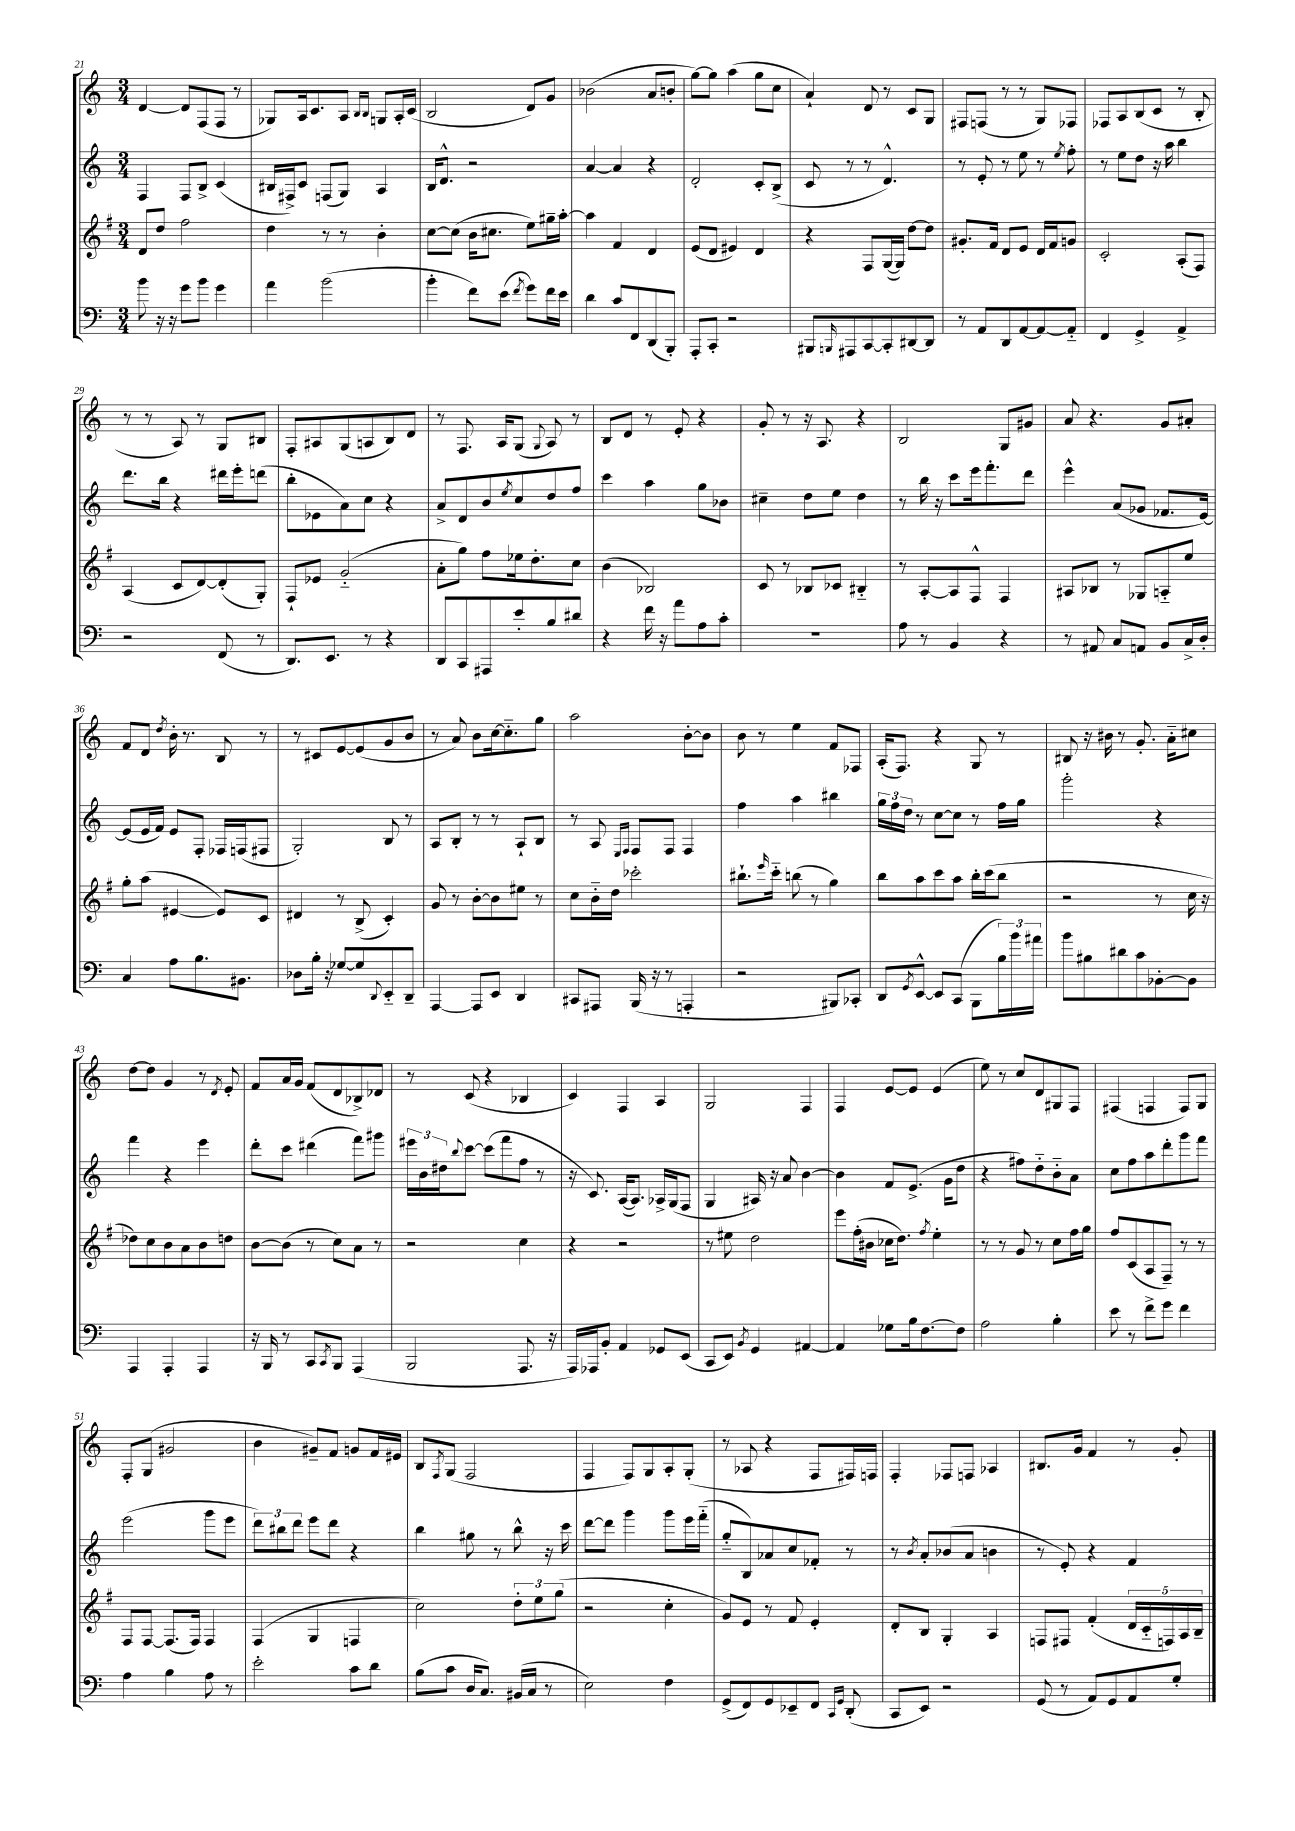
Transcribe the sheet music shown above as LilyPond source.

<<
\new StaffGroup <<
\new Staff = "s0" {
    \clef treble \key c \major \numericTimeSignature \time 3/4
    d'4~ d'8 f8( f8 r8 |
    ges8) a16 c'8. a8 \grace { b16 b16 } g8 a16-. c'16( |
    b2 d'8) g'8 |
    bes'2( a'8 b'8-. |
    g''8~) g''8 a''4( g''8 c''8 |
    a'4-!) d'8 r8 c'8 g8 |
    fis8 f8( r8 r8 g8) fes8 |
    fes8 a8 b8( c'8 r8 b8-. |
    r8 r8 a8) r8 g8 bis8 |
    f8-. ais8 g8( a8 b8) d'8 |
    r8 f8. a16 g8( \appoggiatura { g8 } a8) r8 |
    b8 d'8 r8 e'8-. r4 |
    g'8-. r8 r16 a8. r4 |
    b2 g8 gis'8 |
    a'8 r4. g'8 ais'8-. |
    f'8 d'8 \acciaccatura { d''8 } b'16-. r8. b8 r8 |
    r8 cis'8 e'8~ e'8( g'8 b'8 |
    r8 a'8) b'8 c''16~ c''8.-_ g''8 |
    a''2 b'8~-. b'8 |
    b'8 r8 e''4 f'8 fes8 |
    a16-.( f8.) r4 g8 r8 |
    bis8 r16 bis'16 r8 g'8.-. a'16-_ cis''8 |
    d''8~ d''8 g'4 r8 \acciaccatura { d'8 } e'8-. |
    f'8 a'16 g'16 f'8( d'8 bes8->) des'8 |
    r8 c'8( r4 bes4 |
    c'4) f4 a4 |
    g2 f4 |
    f4 e'8~ e'8 e'4( |
    e''8) r8 c''8 d'8 gis8 f8 |
    fis4( f4 f8) g8 |
    f8-. g8( gis'2 |
    b'4 gis'8--) f'8 g'8 f'16 eis'16 |
    b8 \acciaccatura { f8 } g8( f2 |
    f4 f8) g8 a8-. g8-.( |
    r8 aes8 r4 f8 fis16) f16 |
    f4-. fes8 f8 aes4 |
    bis8. g'16 f'4 r8 g'8-. \bar "|." |
}
\new Staff = "s1" {
    \clef treble \key c \major \numericTimeSignature \time 3/4
    f4 f8 b8-> c'4( |
    bis16 fis16->) c'8 f8( g8) a4 |
    b16 d'8.-^ r2 |
    a'4~ a'4 r4 |
    d'2-. c'8-. b8->( |
    c'8 r8 r8 d'4.-^) |
    r8 e'8-. r8 e''8 r8 \acciaccatura { e''8 } f''8-. |
    r8 e''8 d''8 r16 a''16 b''4 |
    d'''8. b''16 r4 dis'''16 e'''16-. d'''8( |
    b''8-. ees'8 a'8) c''8 r4 |
    a'8-> d'8 b'8 \acciaccatura { e''8 } c''8 d''8 f''8 |
    c'''4 a''4 g''8 bes'8 |
    cis''4-- d''8 e''8 d''4 |
    r8 b''16 r16 c'''8 e'''16 f'''8.-. d'''8 |
    e'''4-^ a'8( ges'8 fes'8. e'16~) |
    e'8( e'16 f'16) e'8 f8-. fes16 f16( fis8 |
    g2-.) b8 r8 |
    a8 b8-. r8 r8 a8-! b8 |
    r8 a8 \grace { e16 f16 } f8 f8 f4 |
    f''4 a''4 bis''4 |
    \tuplet 3/2 { g''16 f''16 d''16 } r8 c''8~ c''8 r8 f''16 g''16 |
    g'''2-. r4 |
    f'''4 r4 e'''4 |
    d'''8-. c'''8 dis'''4( f'''8) gis'''8 |
    \tuplet 3/2 { eis'''16 b'16 dis''16 } \appoggiatura { b''8 } c'''8~ c'''8( f'''8 f''8 r8 |
    r16 c'8.) a16~( a8.) aes16-> g16( f8 |
    g4 ais16) r16 a'8 b'4~ |
    b'4 f'8 e'8.->( g'16 d''8 |
    r4 fis''8) d''8-_ b'8-_ a'8 |
    c''8 f''8 a''8 d'''8-. g'''8 f'''8 |
    e'''2( g'''8 e'''8 |
    \tuplet 3/2 { d'''8) bis''8 d'''8 } e'''8 d'''8 r4 |
    b''4 gis''8 r8 b''8-^ r16 c'''16 |
    d'''8~ d'''8 g'''4 g'''8 e'''16 f'''16-_( |
    g''8-_ b8) aes'8 c''8 fes'8-. r8 |
    r8 \acciaccatura { b'8 } a'8-. bes'8( a'8 b'4 |
    r8 e'8-.) r4 f'4 \bar "|." |
}
\new Staff = "s2" {
    \clef treble \key g \major \numericTimeSignature \time 3/4
    d'8 d''8 fis''2 |
    d''4 r8 r8 b'4-. |
    c''8~ c''8( b'16 cis''8. e''8) gis''16-- a''16~-. |
    a''4 fis'4 d'4 |
    e'8( d'8 eis'4) d'4 |
    r4 fis8 g16~( g16) d''8~ d''8 |
    gis'8.-. fis'16 d'8 e'8 d'16 fis'16 g'8 |
    c'2-. a8-.( fis8) |
    a4( c'8 d'8~) d'8-.( g8-.) |
    fis8-! ees'8 g'2-_( |
    a'8-. g''8) fis''8 ees''16 d''8.-. c''8 |
    b'4( bes2) |
    c'8 r8 bes8 ces'8 bis4-_ |
    r8 a8~-. a8 fis8-^ fis4 |
    ais8 bes8 r8 ges8 a8-_ e''8 |
    g''8-. a''8( eis'4~ eis'8) c'8 |
    dis'4 r8 b8->( c'4-.) |
    g'8 r8 b'8~-. b'8 eis''8 r8 |
    c''8 b'16-_ d''16 ces'''2-. |
    bis''8.-! \grace { e'''16 } c'''16-_ b''8( r8 g''4) |
    b''8 a''8 c'''8 a''8 b''16-. c'''16( b''8 |
    r2 r8 c''16 r16 |
    des''8) c''8 b'8 a'8 b'8 d''8 |
    b'8~ b'8( r8 c''8) a'8 r8 |
    r2 c''4 |
    r4 r2 |
    r8 eis''8 d''2 |
    e'''8 fis''16-.( bis'16 ces''16 d''8.) \acciaccatura { fis''8 } e''4-. |
    r8 r8 g'8 r8 c''8 fis''16 g''16 |
    fis''8 c'8( a8 fis8--) r8 r8 |
    fis8 fis8~ fis8.( fis16) fis4 |
    fis4( g4 f4 |
    c''2) \tuplet 3/2 { d''8-. e''8 g''8( } |
    r2 c''4-. |
    g'8) e'8 r8 fis'8 e'4-. |
    d'8-. b8 g4-. a4 |
    f8 fis8 fis'4-.( \tuplet 5/4 { d'16 c'16-_ f16) a16 b16-- } \bar "|." |
}
\new Staff = "s3" {
    \clef bass \key c \major \numericTimeSignature \time 3/4
    b'8 r16 r16 g'8 b'8 g'4 |
    a'4 b'2( |
    b'4-. f'8) e'8( \acciaccatura { f'8 } g'8) f'16 e'16 |
    d'4 c'8 f,8 d,8( b,,8-.) |
    a,,8-. c,8-. r2 |
    bis,,8 \grace { b,,16 } ais,,8 c,8~ c,8-. dis,8~ dis,8 |
    r8 a,8 d,8 a,8~ a,8~ a,8-_ |
    f,4 g,4-> a,4-> |
    r2 f,8( r8 |
    d,8.) e,8. r8 r4 |
    d,8 c,8 ais,,8 e'8-. b8 dis'8 |
    r4 f'16 r16 a'8 a8 c'8-. |
    R2. |
    a8 r8 b,4 r4 |
    r8 ais,8 c8 a,8 b,8 c16-> d16-. |
    c4 a8 b8. bis,8. |
    des8 b16-. r16 ges8~ ges8 \appoggiatura { d,8 } e,8-_ d,8-- |
    a,,4~ a,,8 e,8 d,4 |
    cis,8 ais,,8 b,,16( r16 r8 a,,4-. |
    r2 bis,,8) ces,8-. |
    d,8 \acciaccatura { g,8 } e,8~-^ e,8 c,8( b,,8 \tuplet 3/2 { b16) b'16 ais'16 } |
    b'8 bis8 dis'8 c'8 bes,8~-. bes,8 |
    a,,4 a,,4-. a,,4 |
    r16 b,,16 r8 c,8 \acciaccatura { c,8 } b,,8 a,,4( |
    b,,2 a,,8. r16 |
    a,,16) aes,,16 b,8-. a,4 ges,8 e,8( |
    c,8 e,8) \acciaccatura { b,8 } g,4 ais,4~ |
    ais,4 ges8 b16 f8.~ f8 |
    a2 b4-. |
    e'8 r8 f'8-> g'8 f'4 |
    a4 b4 a8 r8 |
    e'2-. c'8 d'8 |
    b8( c'8 d16 c8.) bis,16( c16 r8 |
    e2) f4 |
    g,8->( f,8) g,8 ees,8-- f,8 \grace { c,16 g,16 } d,8-.( |
    c,8 e,8) r2 |
    g,8( r8 a,8) g,8 a,8 g8-. \bar "|." |
}
>>
>>
\layout { \context { \Score currentBarNumber = #21 } }
